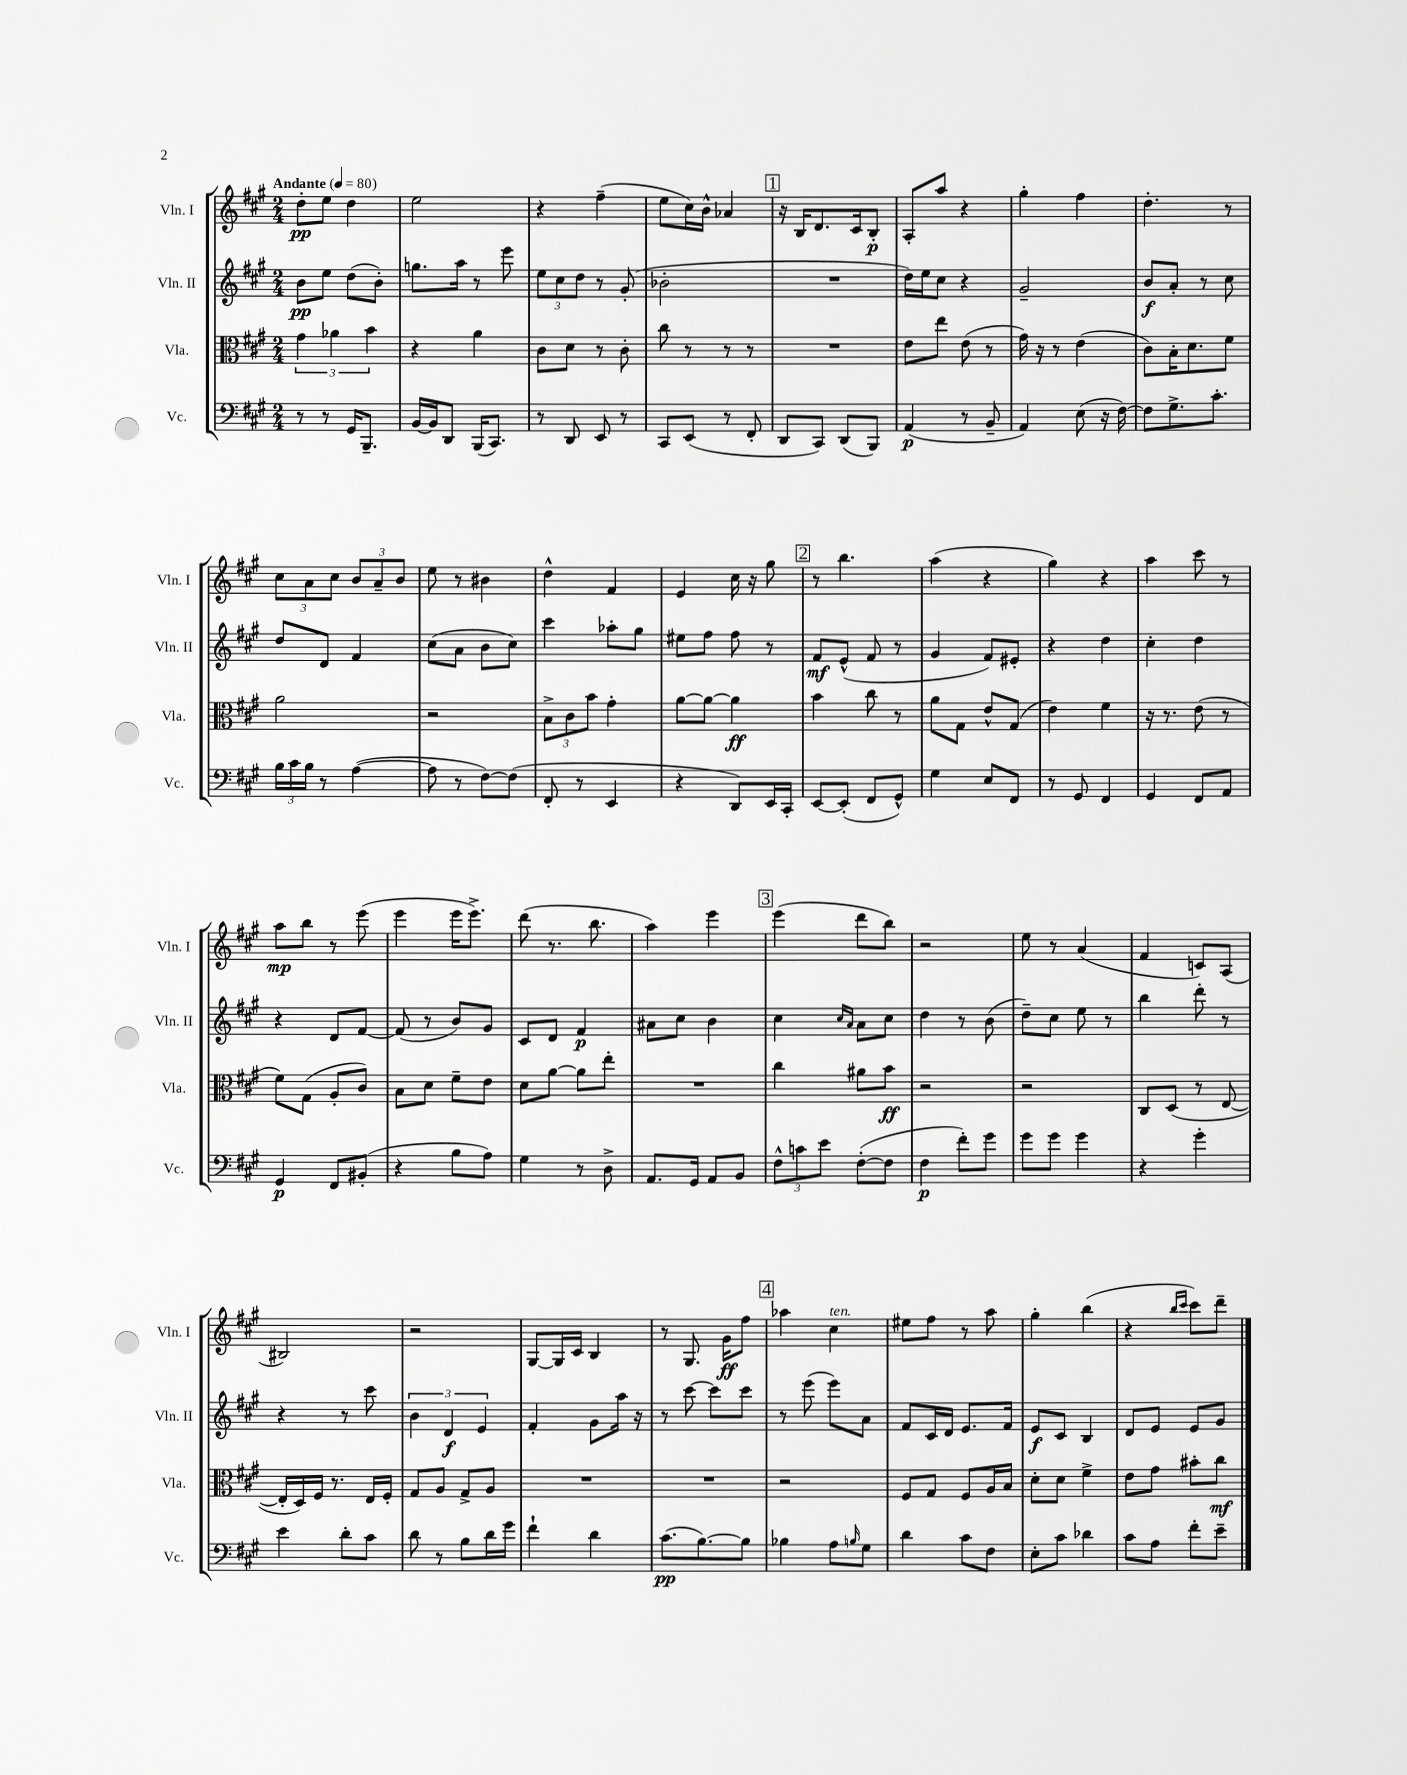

**kern	**dynam	**kern	**dynam	**kern	**dynam	**kern	**dynam
*part4	*part4	*part3	*part3	*part2	*part2	*part1	*part1
*staff4	*staff4	*staff3	*staff3	*staff2	*staff2	*staff1	*staff1
*I"Vc.	*	*I"Vla.	*	*I"Vln. II	*	*I"Vln. I	*
*I'Vc.	*	*I'Vla.	*	*I'Vln. II	*	*I'Vln. I	*
*clefF4	*	*clefC3	*	*clefG2	*	*clefG2	*
*k[f#c#g#]	*	*k[f#c#g#]	*	*k[f#c#g#]	*	*k[f#c#g#]	*
*M2/4	*	*M2/4	*	*M2/4	*	*M2/4	*
*MM80	*	*MM80	*	*MM80	*	*MM80	*
=1	=1	=1	=1	=1	=1	=1	=1
!	!	!	!	!	!	!LO:TX:a:B:t=Andante	!
8r	.	6g#\	.	8b\L	pp	8dd'\L	pp
8r	.	.	.	8ee\J	.	8ee\J	.
.	.	6a-X\	.	.	.	.	.
16GG#/KL	.	.	.	(8dd\L	.	4dd\	.
8.BBB~/J	.	.	.	.	.	.	.
.	.	6b\	.	.	.	.	.
.	.	.	.	8b'\J)	.	.	.
=2	=2	=2	=2	=2	=2	=2	=2
[16BB/LL	.	4r	.	8.ggn\L	.	2ee\	.
16BB/J]	.	.	.	.	.	.	.
8DD/J	.	.	.	.	.	.	.
.	.	.	.	16aa\Jk	.	.	.
(16BBB/KL	.	4a\	.	8r	.	.	.
8.CC#/J)	.	.	.	.	.	.	.
.	.	.	.	8eee\	.	.	.
=3	=3	=3	=3	=3	=3	=3	=3
8r	.	8c#\L	.	12ee\L	.	4r	.
.	.	.	.	12cc#\	.	.	.
8DD/	.	8d\J	.	.	.	.	.
.	.	.	.	12dd\J	.	.	.
8EE/	.	8r	.	8r	.	(4ff#~\	.
8r	.	8c#'\	.	(8g#'/	.	.	.
=4	=4	=4	=4	=4	=4	=4	=4
8CC#/L	.	8cc#\	.	2b-X'\	.	8ee\L	.
(8EE/J	.	8r	.	.	.	16cc#\L)	.
.	.	.	.	.	.	16b^^\JJ	.
8r	.	8r	.	.	.	4a-X/	.
8FF#'/	.	8r	.	.	.	.	.
!!LO:REH:place=s1:t=1
=5	=5	=5	=5	=5	=5	=5	=5
8DD/L	.	2r	.	2r	.	16r	.
.	.	.	.	.	.	16B/KL	.
8CC#/J)	.	.	.	.	.	8.d/	.
(8DD/L	.	.	.	.	.	.	.
.	.	.	.	.	.	16c#/k	.
8BBB/J)	.	.	.	.	.	8B'/J	p
=6	=6	=6	=6	=6	=6	=6	=6
(4AA/	p	8e\L	.	16dd\LL)	.	8A'/L	.
.	.	.	.	16ee\J	.	.	.
.	.	8ee\J	.	8cc#\J	.	8aa/J	.
8r	.	(8e\	.	4r	.	4r	.
8BB~/	.	8r	.	.	.	.	.
=7	=7	=7	=7	=7	=7	=7	=7
4AA/)	.	16g#\)	.	2g#~/	.	4gg#'\	.
.	.	16r	.	.	.	.	.
.	.	8r	.	.	.	.	.
(8E\	.	(4e\	.	.	.	4ff#\	.
16r	.	.	.	.	.	.	.
[16F#\)	.	.	.	.	.	.	.
=8	=8	=8	=8	=8	=8	=8	=8
8F#\L]	.	8c#\L)	.	8b/L	f	4.dd'\	.
8.G#^\	.	16B'\K	.	8a'/J	.	.	.
.	.	8.d\	.	.	.	.	.
.	.	.	.	8r	.	.	.
8.c#'\J	.	.	.	.	.	.	.
.	.	8f#\J	.	8cc#\	.	8r	.
!!LO:LB:g=z
=9	=9	=9	=9	=9	=9	=9	=9
24B\LL	.	2a\	.	8dd/L	.	12cc#\L	.
24c#\	.	.	.	.	.	.	.
24B\JJ	.	.	.	.	.	12a\	.
8r	.	.	.	8d/J	.	.	.
.	.	.	.	.	.	12cc#\J	.
([4A\	.	.	.	4f#/	.	12b/L	.
.	.	.	.	.	.	12a~/	.
.	.	.	.	.	.	12b/J	.
=10	=10	=10	=10	=10	=10	=10	=10
8A\]	.	2r	.	(8cc#\L	.	8ee\	.
8r	.	.	.	8a\J	.	8r	.
[8F#\L)	.	.	.	8b\L	.	4b#X\	.
(8F#\J]	.	.	.	8cc#\J)	.	.	.
=11	=11	=11	=11	=11	=11	=11	=11
8FF#'/	.	12B^\L	.	4ccc#\	.	4dd^^\	.
.	.	12c#\	.	.	.	.	.
8r	.	.	.	.	.	.	.
.	.	12b\J	.	.	.	.	.
4EE/	.	4g#'\	.	8aa-X'\L	.	4f#/	.
.	.	.	.	8gg#\J	.	.	.
=12	=12	=12	=12	=12	=12	=12	=12
4r	.	[8a\L	.	8ee#X\L	.	4e/	.
.	.	8a\J_	.	8ff#\J	.	.	.
8DD/L)	.	4a\]	ff	8ff#\	.	16cc#\	.
.	.	.	.	.	.	16r	.
16EE/L	.	.	.	8r	.	8gg#\	.
16CC#'/JJ	.	.	.	.	.	.	.
!!LO:REH:place=s1:t=2
=13	=13	=13	=13	=13	=13	=13	=13
[8EE/L	.	4b\	.	8f#/L	mf	8r	.
(8EE'/J]	.	.	.	(8e^^/J	.	4.bb\	.
8FF#/L	.	8cc#\	.	8f#/	.	.	.
8GG#^^/J)	.	8r	.	8r	.	.	.
=14	=14	=14	=14	=14	=14	=14	=14
4G#\	.	8a\L	.	4g#/	.	(4aa\	.
.	.	8G#\J	.	.	.	.	.
8E/L	.	8e^^/L	.	8f#/L)	.	4r	.
8FF#/J	.	(8G#/J	.	8e#X'/J	.	.	.
=15	=15	=15	=15	=15	=15	=15	=15
8r	.	4e\)	.	4r	.	4gg#\)	.
8GG#/	.	.	.	.	.	.	.
4FF#/	.	4f#\	.	4dd\	.	4r	.
=16	=16	=16	=16	=16	=16	=16	=16
4GG#/	.	16r	.	4cc#'\	.	4aa\	.
.	.	8.r	.	.	.	.	.
8FF#/L	.	(8e\	.	4dd\	.	8ccc#\	.
8AA/J	.	8r	.	.	.	8r	.
!!LO:LB:g=z
=17	=17	=17	=17	=17	=17	=17	=17
4GG#/	p	8f#\L)	.	4r	.	8aa\L	mp
.	.	(8G#\J	.	.	.	8bb\J	.
8FF#/L	.	8A'/L	.	8d/L	.	8r	.
(8BB#X'/J	.	8c#/J)	.	[8f#/J	.	(8eee\	.
=18	=18	=18	=18	=18	=18	=18	=18
4r	.	8B\L	.	(8f#/]	.	4eee\	.
.	.	8d\J	.	8r	.	.	.
8B\L	.	8f#~\L	.	8b/L)	.	16eee\KL	.
.	.	.	.	.	.	8.eee^\J)	.
8A\J)	.	8e\J	.	8g#/J	.	.	.
=19	=19	=19	=19	=19	=19	=19	=19
4G#\	.	8d\L	.	8c#/L	.	(8ddd\	.
.	.	[8a\J	.	8d/J	.	8.r	.
8r	.	8a\L]	.	4f#/	p	.	.
.	.	.	.	.	.	8.bb\	.
8D^\	.	8ee'\J	.	.	.	.	.
=20	=20	=20	=20	=20	=20	=20	=20
8.AA/L	.	2r	.	8a#X\L	.	4aa\)	.
.	.	.	.	8cc#\J	.	.	.
16GG#/Jk	.	.	.	.	.	.	.
8AA/L	.	.	.	4b\	.	4eee\	.
8BB/J	.	.	.	.	.	.	.
!!LO:REH:place=s1:t=3
=21	=21	=21	=21	=21	=21	=21	=21
12F#^^\L	.	4cc#\	.	4cc#\	.	(4eee\	.
12cn\	.	.	.	.	.	.	.
12e\J	.	.	.	.	.	.	.
.	.	.	.	16qqcc#/LL	.	.	.
.	.	.	.	16qqa/JJ	.	.	.
([8F#'\L	.	8a#X\L	.	8a\L	.	8ddd\L	.
8F#\J]	.	8b\J	ff	8cc#\J	.	8bb\J)	.
=22	=22	=22	=22	=22	=22	=22	=22
4F#\	p	2r	.	4dd\	.	2r	.
8f#'\L)	.	.	.	8r	.	.	.
8g#\J	.	.	.	(8b\	.	.	.
=23	=23	=23	=23	=23	=23	=23	=23
8g#\L	.	2r	.	8dd~\L)	.	8ee\	.
8g#\J	.	.	.	8cc#\J	.	8r	.
4g#\	.	.	.	8ee\	.	(4a/	.
.	.	.	.	8r	.	.	.
=24	=24	=24	=24	=24	=24	=24	=24
4r	.	8C#/L	.	4bb\	.	4f#/	.
.	.	(8D/J	.	.	.	.	.
4g#'\	.	8r	.	8ddd'\	.	8cn/L)	.
.	.	[8E/	.	8r	.	(8A/J	.
!!LO:LB:g=z
=25	=25	=25	=25	=25	=25	=25	=25
4e\	.	16E'/LL]	.	4r	.	2B#X/)	.
.	.	16D/)	.	.	.	.	.
.	.	16F#/JJ	.	.	.	.	.
.	.	8.r	.	.	.	.	.
8d'\L	.	.	.	8r	.	.	.
8c#\J	.	16E/LL	.	8ccc#\	.	.	.
.	.	16F#'/JJ	.	.	.	.	.
=26	=26	=26	=26	=26	=26	=26	=26
8d\	.	8G#/L	.	6b\	.	2r	.
8r	.	8A/J	.	.	.	.	.
.	.	.	.	6d/	f	.	.
8B\L	.	8G#^/L	.	.	.	.	.
.	.	.	.	6e/	.	.	.
16d\L	.	8A/J	.	.	.	.	.
16g#\JJ	.	.	.	.	.	.	.
=27	=27	=27	=27	=27	=27	=27	=27
4f#`\	.	2r	.	4f#'/	.	[8G#/L	.
.	.	.	.	.	.	16G#/L]	.
.	.	.	.	.	.	16c#/JJ	.
4d\	.	.	.	8g#\L	.	4B/	.
.	.	.	.	16aa\Jk	.	.	.
.	.	.	.	16r	.	.	.
=28	=28	=28	=28	=28	=28	=28	=28
(8.c#\L	pp	2r	.	8r	.	8r	.
.	.	.	.	[8ccc#\	.	8.G#/	.
[8.B\)	.	.	.	.	.	.	.
.	.	.	.	8ccc#\L]	.	.	.
.	.	.	.	.	.	16g#\KL	ff
8B\J]	.	.	.	8ccc#\J	.	8ff#\J	.
!!LO:REH:place=s1:t=4
=29	=29	=29	=29	=29	=29	=29	=29
4B-X\	.	2r	.	8r	.	4aa-X\	.
.	.	.	.	(8eee\	.	.	.
!	!	!	!	!	!	!LO:TX:a:i:t=ten.	!
8A\L	.	.	.	8eee\L)	.	4cc#\	.
16qqBn/	.	.	.	.	.	.	.
8G#\J	.	.	.	8a\J	.	.	.
=30	=30	=30	=30	=30	=30	=30	=30
4d\	.	8F#/L	.	8f#/L	.	8ee#X\L	.
.	.	8G#/J	.	16c#/L	.	8ff#\J	.
.	.	.	.	16d/JJ	.	.	.
8c#\L	.	8F#/L	.	8.e/L	.	8r	.
8F#\J	.	16A/L	.	.	.	8aa\	.
.	.	16B/JJ	.	16f#/Jk	.	.	.
=31	=31	=31	=31	=31	=31	=31	=31
8E'\L	.	8d'\L	.	8e/L	f	4gg#'\	.
8c#\J	.	8d\J	.	8c#/J	.	.	.
4d-X\	.	4f#^\	.	4B/	.	(4bb\	.
=32	=32	=32	=32	=32	=32	=32	=32
8c#\L	.	8e\L	.	8d/L	.	4r	.
8A\J	.	8g#\J	.	8e/J	.	.	.
.	.	.	.	.	.	16qqbb/LL	.
.	.	.	.	.	.	16qqccc#/JJ	.
8f#'\L	.	8b#X'\L	.	8e/L	.	8ccc#\L)	.
8e~\J	.	8cc#\J	mf	8g#/J	.	8ddd~\J	.
==	==	==	==	==	==	==	==
*-	*-	*-	*-	*-	*-	*-	*-
